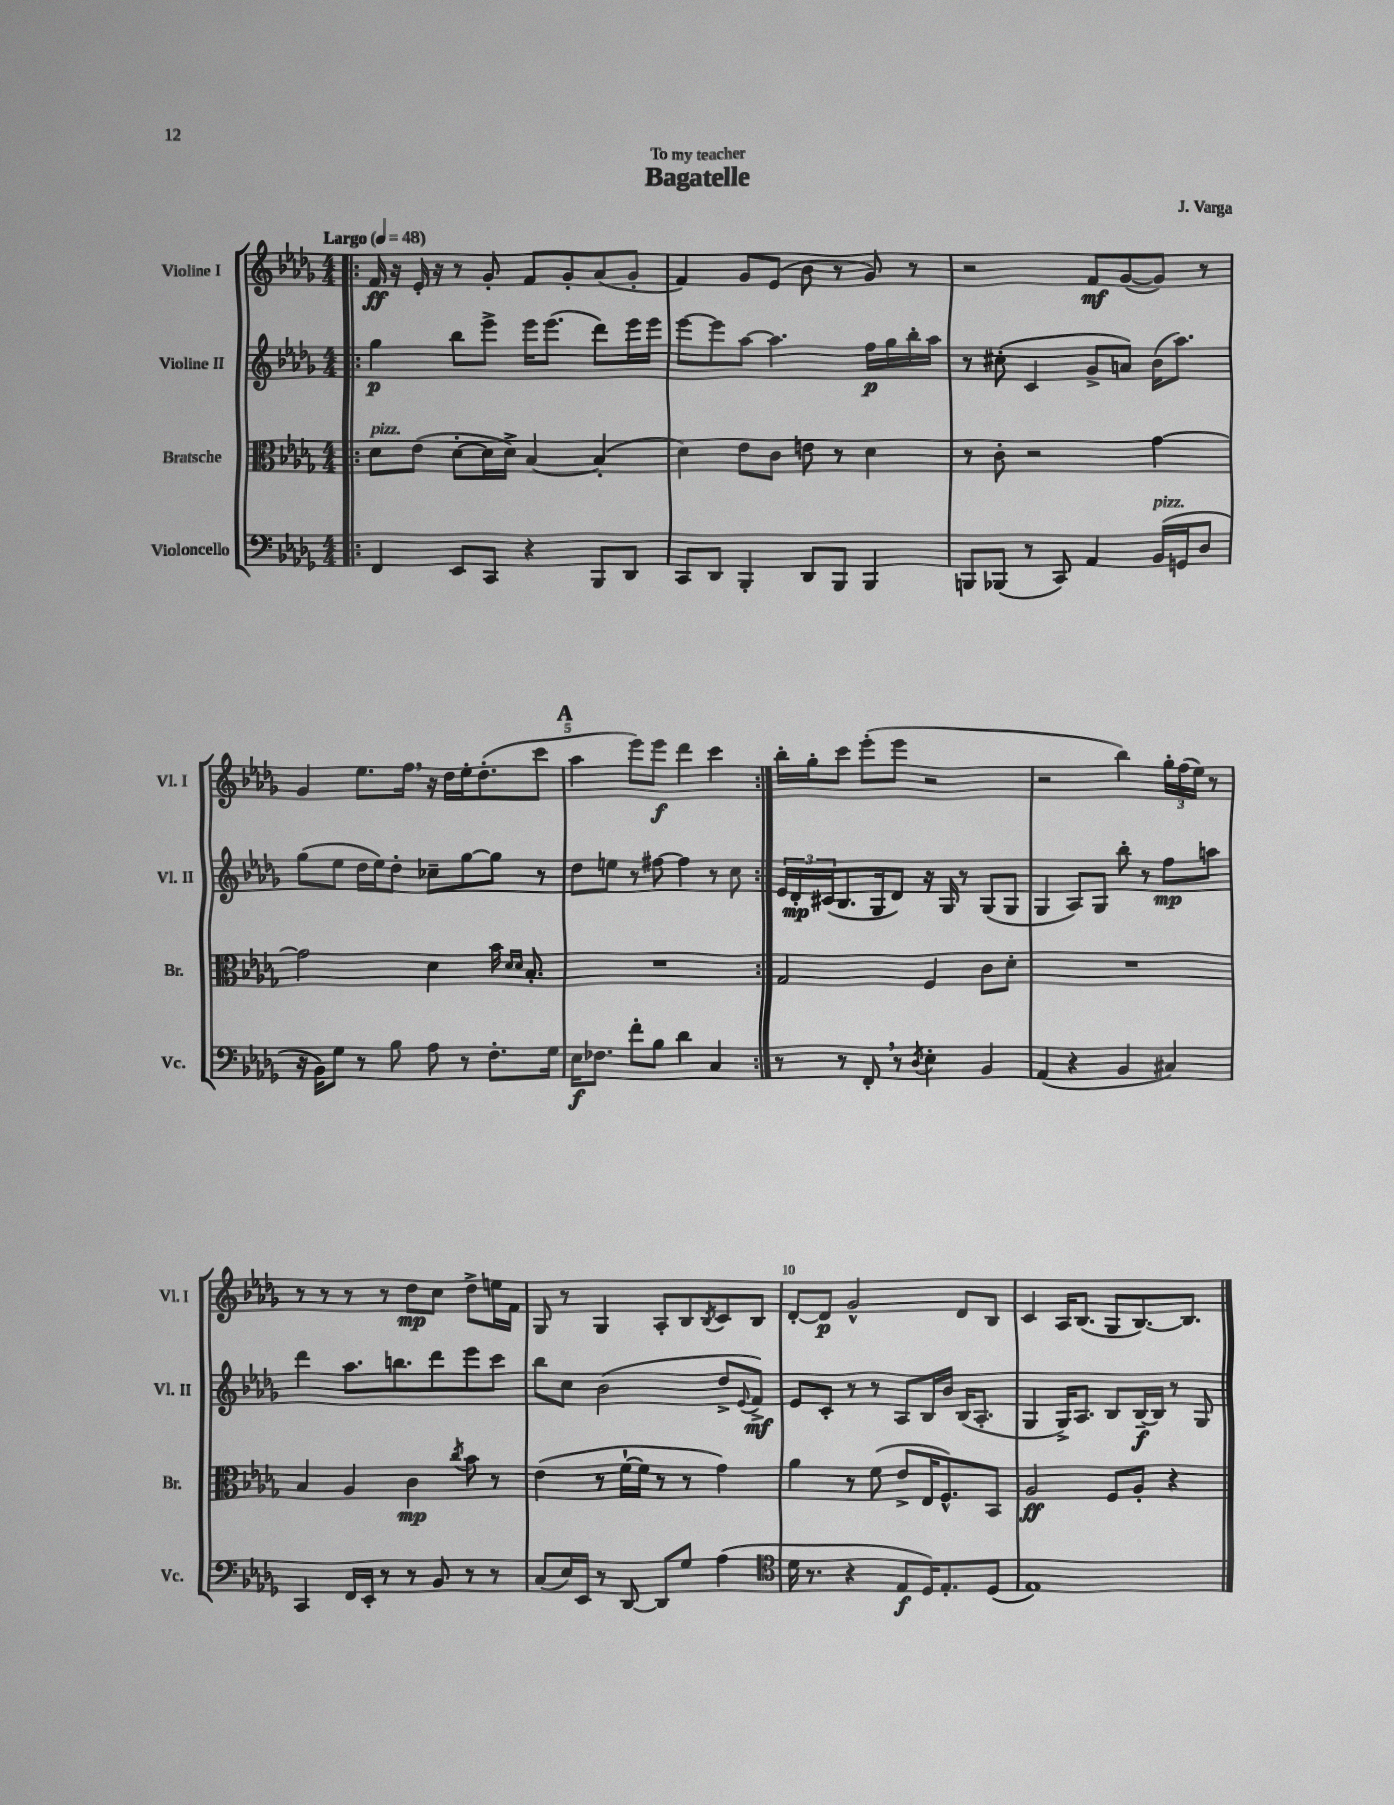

**kern	**kern	**kern	**kern
*staff4	*staff3	*staff2	*staff1
*clefF4	*clefC3	*clefG2	*clefG2
*k[b-e-a-d-g-]	*k[b-e-a-d-g-]	*k[b-e-a-d-g-]	*k[b-e-a-d-g-]
*M4/4	*M4/4	*M4/4	*M4/4
*MM48	*MM48	*MM48	*MM48
=!|:	=!|:	=!|:	=!|:
4FF	8d-	4gg-	16f
.	.	.	16r
.	(8e-	.	16e-'
.	.	.	16r
8EE-	[8d-'	8bb-	8r
8CC	16d-]	8eee-^	8g-'
.	16d-^)	.	.
4r	[4B-	16eee-	8f
.	.	(8.eee-	.
.	.	.	8g-'
8BBB-	(4B-']	8ddd-)	(8a-
8DD-	.	16eee-	8g-'
.	.	16eee-	.
=	=	=	=
8CC	4d-)	[8eee-	4f)
8DD-	.	8eee-]	.
4BBB-'	8e-	[8aa-	8g-
.	8c	4.aa-]	(8e-
8DD-	8e	.	8b-
8BBB-	8r	.	8r
4BBB-	4d-	16ff	8g-)
.	.	16gg-	.
.	.	16bb-'	8r
.	.	16aa-	.
=	=	=	=
8BBB	8r	8r	2r
(8BBB-	8c'	(8cc#'	.
8r	2r	4c	.
8CC)	.	.	.
4AA-	.	8g-^	8f
.	.	8a)	([8g-
(16BB-	[4g-	(16b-	8g-])
16GG	.	8.aa-)	.
8D-	.	.	8r
=	=	=	=
16r	2g-]	(8gg-	4g-
16BB-)	.	.	.
8G-	.	8ee-	.
8r	.	16dd-	8.ee-
.	.	16ee-)	.
8B-	.	8dd-'	.
.	.	.	16ff
8A-	4d-	8cc-~	16r
.	.	.	16dd-
8r	.	[8gg-	16ee-'
.	.	.	(8.dd-'
8.F'	16b-	8gg-]	.
.	16qqd-	.	.
.	16qqd-	.	.
.	8.B-'	.	.
.	.	8r	8ccc
16G-	.	.	.
=	=	=	=
16E-	1r	8dd-	4aa-
8.F-	.	.	.
.	.	8ee	.
8f'	.	8r	8eee-)
8B-	.	[8ff#	8eee-
4d-	.	4ff#]	4ddd-
4C	.	8r	4ccc
.	.	8cc	.
=:|!	=:|!	=:|!	=:|!
8r	2G-	24e-	16bb-'
.	.	24d-'	.
.	.	.	16gg-'
.	.	(24c#	.
8r	.	8.B-	8ccc
8FF'	.	.	(8eee-'
.	.	16G-	.
8r	.	8d-)	8eee-
8qD-	.	.	.
4E-'	4F	16r	2r
.	.	16G-	.
.	.	8r	.
4BB-	8c	(8G-	.
.	8d-'	8G-	.
=	=	=	=
(4AA-	1r	4G-	2r
4r	.	8A-)	.
.	.	8G-	.
4BB-	.	8bb-'	4bb-)
.	.	8r	.
4C#)	.	8ff	24gg-'
.	.	.	(24ff
.	.	.	24ee-)
.	.	8aa	8r
=	=	=	=
4CC	4B-	4ddd-	8r
.	.	.	8r
16FF	4A-	8.aa-	8r
16EE-'	.	.	.
8r	.	.	8r
.	.	8.bb	.
8r	4c	.	8dd-
8BB-	.	8ddd-	8cc
.	8qcc	.	.
8r	8b-	8eee-	8dd-^
8r	8r	8ccc	16ee
.	.	.	16f
=	=	=	=
(8C	(4e-	8bb-	8G-
16E-)	.	8cc	8r
16EE-	.	.	.
8r	8r	(2b-	4G-
[8DD-	[16f`	.	.
.	16f]	.	.
8DD-]	8r	.	8A-'
8G-	8r	.	8B-
.	.	.	8qB-
(4A-	4g-)	8dd-^	8c
.	.	8qqe-	.
.	.	8f^)	8B-
=	=	=	=
*clefC4	*	*	*
16d-	4a-	8e-	[8d-'
8.r	.	.	.
.	.	8c'	8d-]
4r	8r	8r	2g-^^
.	(8f	8r	.
8E-	8e-^	8A-	.
16D-)	16E-	16B-	.
8.E-'	8.F^^)	16b-	.
.	.	(16B-	8d-
.	.	8.A-'	.
(8D-	8BB-	.	8B-
=	=	=	=
1E-)	2A-	4G-	4c
.	.	16G-^)	16A-
.	.	8.A-	(8.B-
.	8F	8B-	8G-
.	8A-'	[16B-~	[8.B-)
.	.	16B-]	.
.	4r	8r	.
.	.	.	8.B-]
.	.	8G-	.
==	==	==	==
*-	*-	*-	*-
